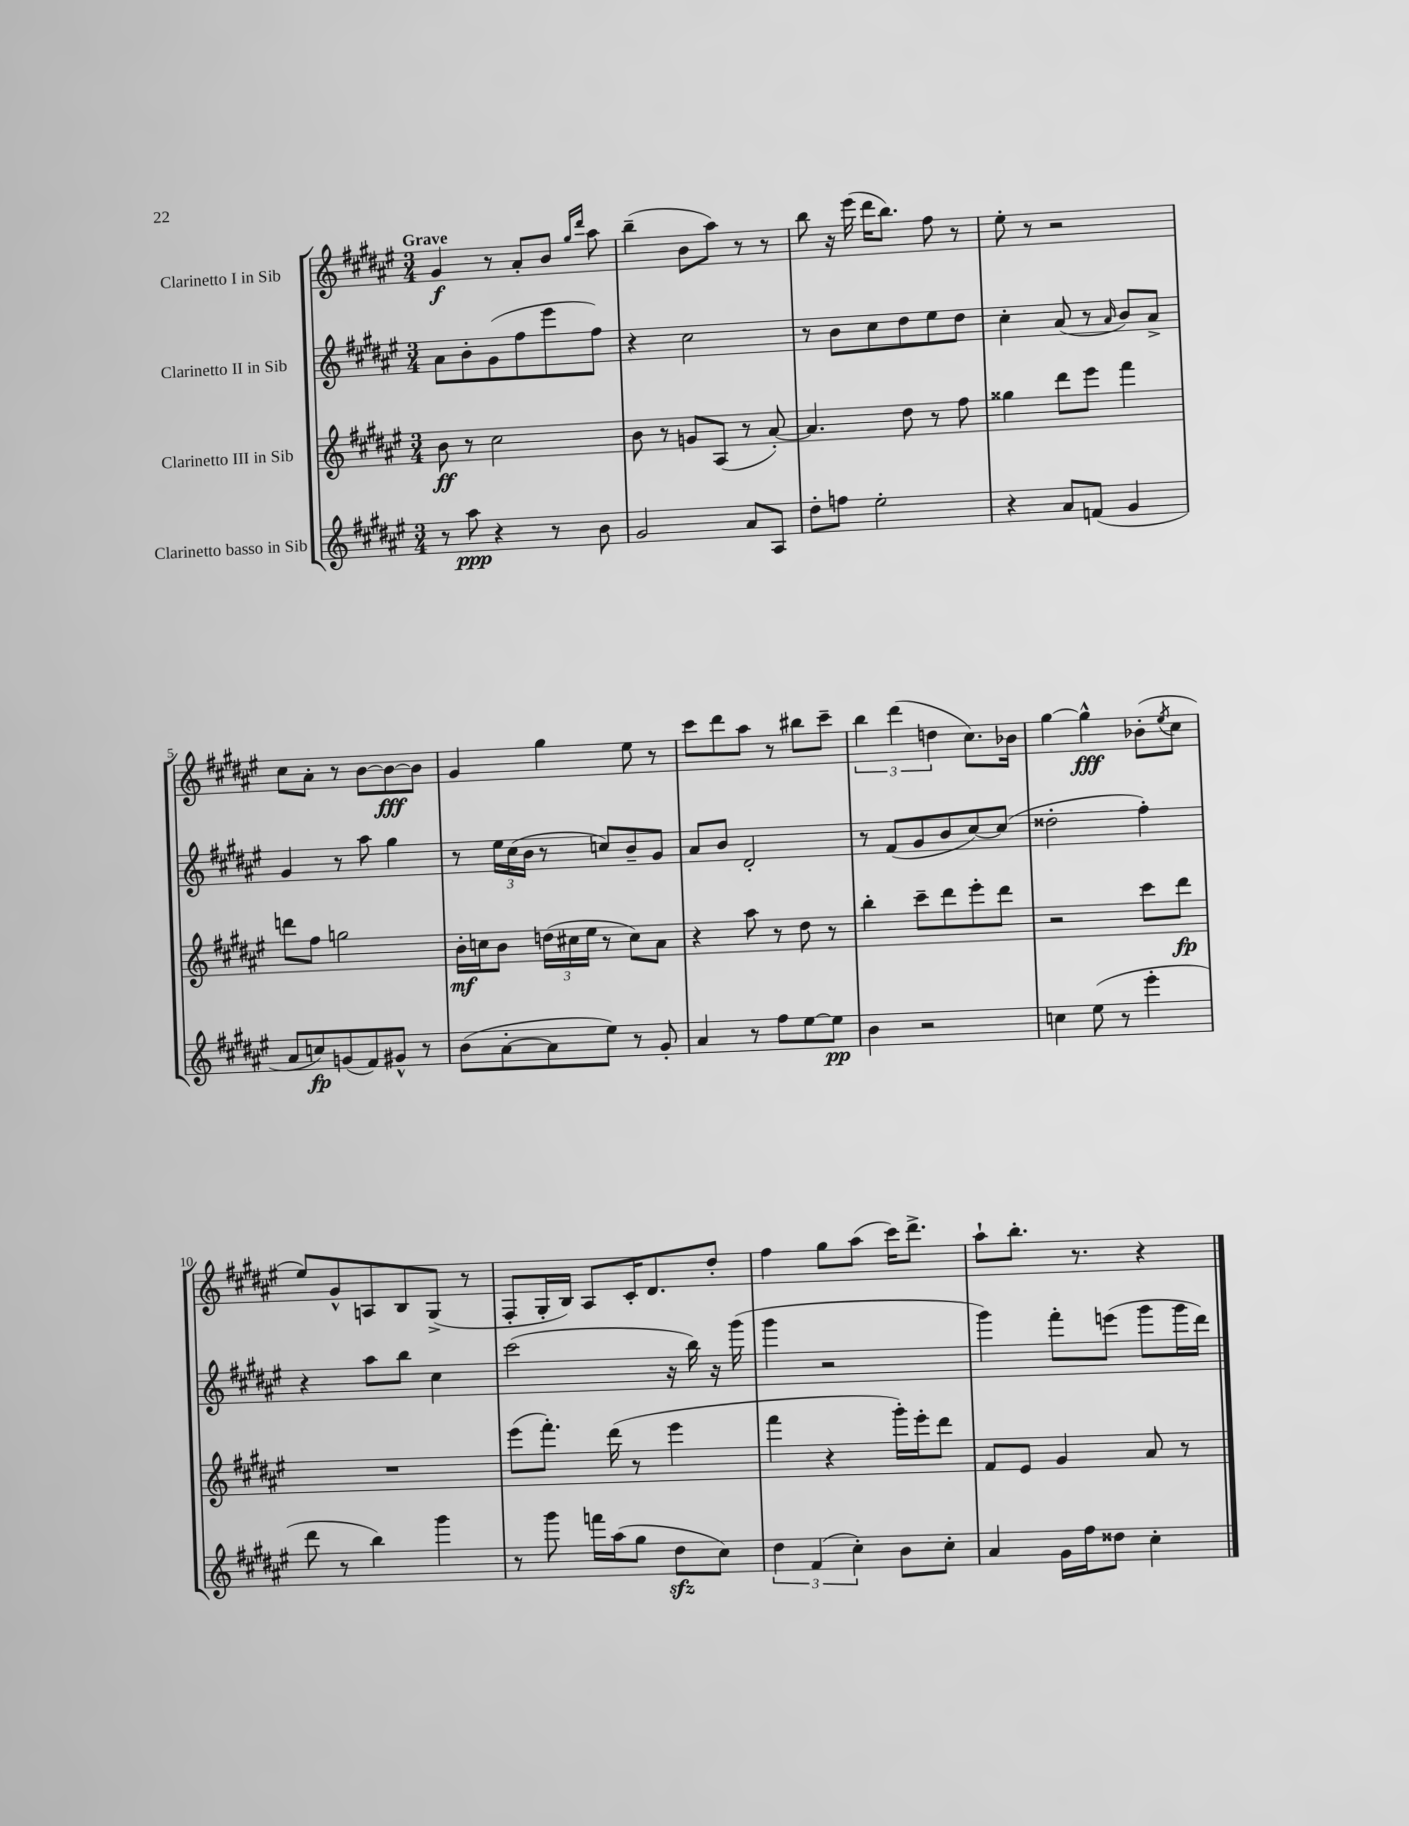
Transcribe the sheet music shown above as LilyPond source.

<<
\new StaffGroup <<
\new Staff = "s0" \with { instrumentName = "Clarinetto I in Sib" } {
    \clef treble \key fis \major \numericTimeSignature \time 3/4 \tempo "Grave"
    gis'4\f r8 ais'8-. b'8 \grace { gis''16 dis'''16 } ais''8 |
    b''4--( b'8 ais''8) r8 r8 |
    b''8 r16 eis'''16( dis'''16 b''8.) fis''8 r8 |
    eis''8-. r8 r2 |
    cis''8 ais'8-. r8 b'8~ b'8~\fff b'8 |
    gis'4 gis''4 eis''8 r8 |
    cis'''8 dis'''8 ais''8 r8 bis''8 cis'''8-- |
    \tuplet 3/2 { b''4 dis'''4( d''4 } cis''8.) bes'16 |
    gis''4~ gis''4-^\fff bes'8-.( \acciaccatura { eis''8 } cis''8 |
    eis''8) gis'8-^ a8 b8 gis8->( r8 |
    fis8-. gis16-. b16) ais8 cis'16-. dis'8. dis''8-. |
    fis''4 gis''8 ais''8( cis'''16) dis'''8.-> |
    ais''8-! b''8.-. r8. r4 \bar "|." |
}
\new Staff = "s1" \with { instrumentName = "Clarinetto II in Sib" } {
    \clef treble \key fis \major \numericTimeSignature \time 3/4
    ais'8 b'8-. gis'8( fis''8 eis'''8 fis''8) |
    r4 cis''2 |
    r8 b'8 cis''8 dis''8 eis''8 dis''8 |
    cis''4-. ais'8( r8 \grace { ais'16 } b'8) ais'8-> |
    gis'4 r8 ais''8 gis''4 |
    r8 \tuplet 3/2 { eis''16 cis''16( b'16 } r8 c''8) b'8-- gis'8 |
    ais'8 b'8 dis'2-. |
    r8 fis'8( gis'8 b'8 cis''8~) cis''8( |
    disis''2-. fis''4-.) |
    r4 ais''8 b''8 cis''4 |
    cis'''2( r16 b''16) r16 gis'''16( |
    gis'''4 r2 |
    gis'''4) fis'''8-. e'''8( gis'''8 gis'''16 dis'''16) \bar "|." |
}
\new Staff = "s2" \with { instrumentName = "Clarinetto III in Sib" } {
    \clef treble \key fis \major \numericTimeSignature \time 3/4
    b'8\ff r8 cis''2 |
    b'8 r8 g'8 ais8( r8 ais'8~-.) |
    ais'4. dis''8 r8 fis''8 |
    gisis''4 dis'''8 eis'''8 fis'''4 |
    d'''8 fis''8 g''2 |
    b'16-.\mf c''16 b'8 \tuplet 3/2 { d''16( cis''16 eis''16 } r8 cis''8) ais'8 |
    r4 ais''8 r8 dis''8 r8 |
    b''4-. cis'''8-- dis'''8 eis'''8-. dis'''8 |
    r2 cis'''8 dis'''8\fp |
    R2. |
    eis'''8( fis'''8.-.) dis'''16( r8 eis'''4 |
    fis'''4 r4 gis'''16-.) eis'''16-. dis'''8 |
    fis'8 eis'8 gis'4 ais'8 r8 \bar "|." |
}
\new Staff = "s3" \with { instrumentName = "Clarinetto basso in Sib" } {
    \clef treble \key fis \major \numericTimeSignature \time 3/4
    r8 ais''8\ppp r4 r8 b'8 |
    gis'2 ais'8 ais8 |
    dis''8-. f''8 eis''2-. |
    r4 ais'8 f'8( gis'4 |
    ais'8 c''8\fp) g'8( fis'8) gis'8-^ r8 |
    b'8( ais'8~-. ais'8 eis''8) r8 gis'8-. |
    ais'4 r8 fis''8 eis''8~ eis''8\pp |
    b'4 r2 |
    c''4 eis''8( r8 eis'''4-. |
    dis'''8 r8 b''4) gis'''4 |
    r8 gis'''8 f'''16 ais''16( gis''8 dis''8\sfz cis''8) |
    \tuplet 3/2 { dis''4 fis'4( cis''4-.) } b'8 cis''8-. |
    ais'4 gis'16 fis''16 disis''8 cis''4-. \bar "|." |
}
>>
>>
